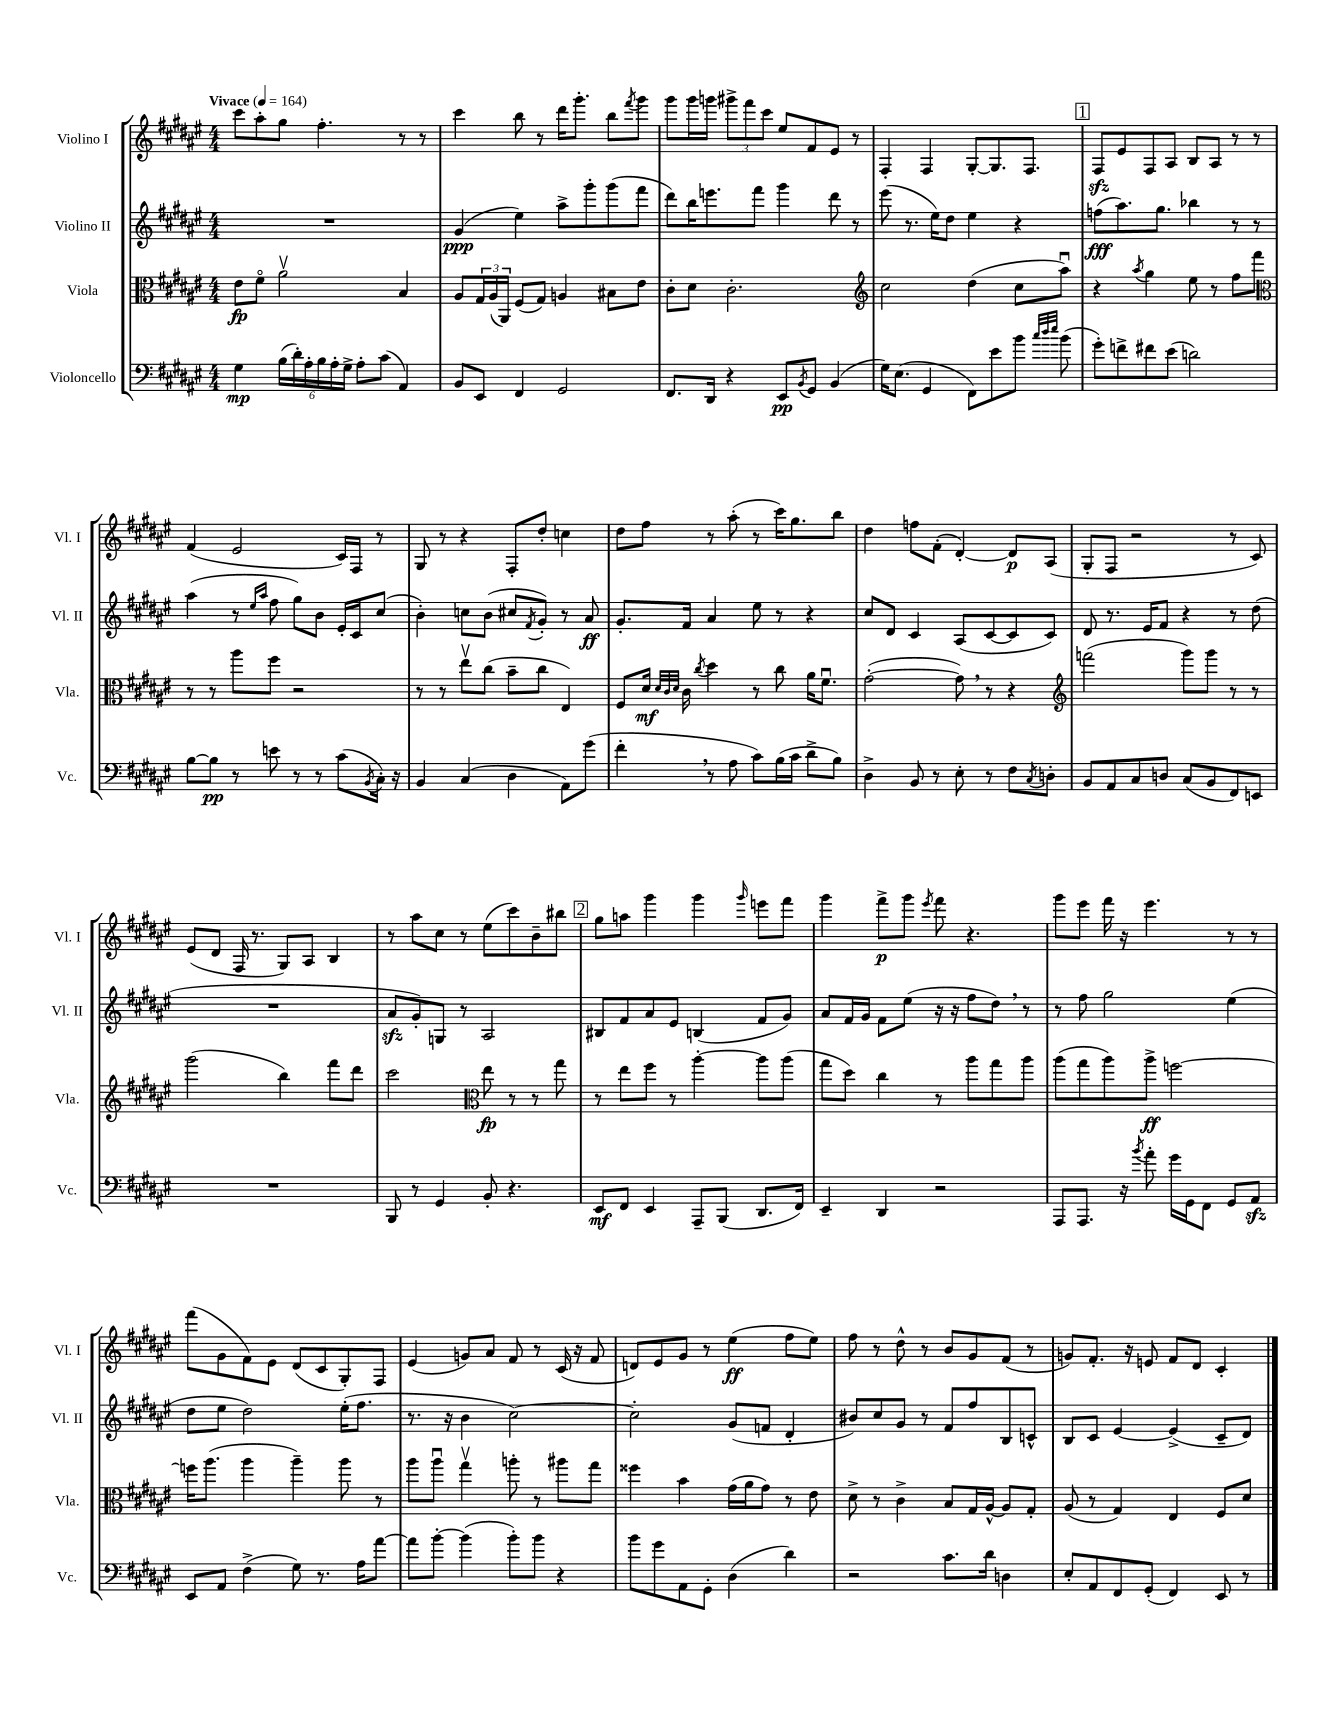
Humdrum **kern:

**kern	**kern	**kern	**kern
*staff4	*staff3	*staff2	*staff1
*clefF4	*clefC3	*clefG2	*clefG2
*k[f#c#g#d#a#e#]	*k[f#c#g#d#a#e#]	*k[f#c#g#d#a#e#]	*k[f#c#g#d#a#e#]
*M4/4	*M4/4	*M4/4	*M4/4
*MM164	*MM164	*MM164	*MM164
4G#	8e#	1r	8ccc#
.	8f#o	.	8aa#'
(24B	2a#v	.	8gg#
24d#')	.	.	.
24A#'	.	.	.
24B	.	.	4.ff#'
24A#'	.	.	.
24G#^	.	.	.
8A#'	.	.	.
(8c#	.	.	.
4AA#)	4B	.	8r
.	.	.	8r
=	=	=	=
8BB	8A#	(4g#	4ccc#
8EE#	24G#	.	.
.	(24A#	.	.
.	24AA#)	.	.
4FF#	(8F#	4ee#)	8bb
.	8G#)	.	8r
2GG#	4A	8aa#^	16ddd#
.	.	.	8.ggg#'
.	.	8ggg#'	.
.	8B#	(8ggg#	8bb
.	.	.	8qfff#
.	8e#	8fff#	8ggg#
=	=	=	=
8.FF#	8c#'	8ddd#)	8ggg#
.	8d#	16bb	16ggg#
16DD#	.	8.eee	16ggg
4r	2.c#'	.	12ggg#^
.	.	.	12fff#
.	.	8fff#	.
.	.	.	12ccc#
8EE#	.	4ggg#	8ee#
8qBB	.	.	.
8GG#	.	.	8f#
(4BB	.	8ddd#	8e#
.	.	8r	8r
=	=	=	=
*	*clefG2	*	*
16G#)	2cc#	(8eee#	4F#'
(8.E#	.	.	.
.	.	8.r	.
4GG#	.	.	4F#
.	.	16ee#)	.
.	.	8dd#	.
8FF#)	(4dd#	4ee#	[8G#'
8e#	.	.	8.G#]
8b	8cc#	4r	.
.	.	.	8.F#
32qqcc#	.	.	.
32qqdd#	.	.	.
32qqee#	.	.	.
(8b	8aa#u)	.	.
=	=	=	=
8g#')	4r	(8ff	8F#
8f^	.	8.aa#)	8e#
.	8qaa#	.	.
8f#	4gg#	.	8F#
.	.	8.gg#	.
(8e#	.	.	8A#
2d)	8ee#	4bb-	8B
.	8r	.	8A#
.	8ff#	8r	8r
.	8fff#	8r	8r
=	=	=	=
*	*clefC3	*	*
[8B	8r	(4aa#	(4f#
8B]	8r	.	.
8r	8aa#	8r	2e#
.	.	16qqee#	.
.	.	16qqaa#	.
8e	8ff#	8ff#	.
8r	2r	8gg#)	.
8r	.	8b	.
(8c#	.	16e#'	16c#)
.	.	16c#	16F#
8qBB	.	.	.
16C#')	.	(8cc#	8r
16r	.	.	.
=	=	=	=
4BB	8r	4b')	8G#
.	8r	.	8r
(4C#	8ee#v	8cc	4r
.	(8cc#	(8b	.
4D#	8b~	8cc#	8F#'
.	.	8qf#	.
.	8cc#	8g#')	8dd#'
8AA#)	4E#)	8r	4cc
(8g#	.	8a#	.
=	=	=	=
4f#'	8F#	8.g#'	8dd#
.	16d#	.	8ff#
.	32qqd#	.	.
.	32qqc#	.	.
.	32qqd#	.	.
.	16c#	16f#	.
.	8qcc#	.	.
8r	4dd#	4a#	8r
8A#	.	.	(8aa#'
8c#)	8r	8ee#	8r
(16B	8cc#	8r	16ccc#)
16c#	.	.	8.gg#
8d#^	16a#	4r	.
.	8.f#u	.	.
8B)	.	.	8bb
=	=	=	=
4D#^	([2g#'	8cc#	4dd#
.	.	8d#	.
8BB	.	4c#	8ff
8r	.	.	(8f#'
8E#'	8g#])	(8A#	[4d#')
8r	8r	[8c#	.
8F#	4r	8c#]	8d#]
8qC#	.	.	.
8D'	.	8c#)	(8A#
=	=	=	=
*	*clefG2	*	*
8BB	(2fff	8d#	8G#'
8AA#	.	8.r	8F#
8C#	.	.	2r
.	.	16e#	.
8D	.	8f#	.
(8C#	8ggg#)	4r	.
8BB	8ggg#	.	.
8FF#)	8r	8r	8r
8EE	8r	(8dd#	8c#)
=	=	=	=
1r	(2ggg#	1r	(8e#
.	.	.	8d#
.	.	.	16F#
.	.	.	8.r
.	4bb)	.	8G#)
.	.	.	8A#
.	8fff#	.	4B
.	8ddd#	.	.
=	=	=	=
8BBB	2ccc#	8a#	8r
8r	.	8g#')	8aa#
4GG#	.	8G	8cc#
.	.	8r	8r
*	*clefC3	*	*
8BB'	8ee#	2A#	(8ee#
4.r	8r	.	8ccc#)
.	8r	.	8b~
.	8gg#	.	8bb#
=	=	=	=
8EE#	8r	8B#	8gg#
8FF#	8ee#	8f#	8aa
4EE#	8ff#	8a#	4ggg#
.	8r	8e#	.
8AAA#~	[4aa#'	(4B	4ggg#
(8BBB	.	.	.
.	.	.	16qqggg#
8.DD#	8aa#]	8f#	8eee
.	(8aa#	8g#)	8fff#
16FF#)	.	.	.
=	=	=	=
4EE#~	8gg#	8a#	4ggg#
.	8dd#)	16f#	.
.	.	16g#	.
4DD#	4cc#	8f#	8fff#^
.	.	(8ee#	8ggg#
.	.	.	8qeee#
2r	8r	16r	8fff#
.	.	16r	.
.	8aa#	8ff#	4.r
.	8gg#	8dd#)	.
.	8aa#	8r	.
=	=	=	=
8AAA#	(8aa#	8r	8ggg#
8.AAA#	8gg#	8ff#	8eee#
.	8aa#)	2gg#	16fff#
16r	.	.	16r
8qb	.	.	.
8a#'	8aa#^	.	4.eee#
16g#	[2ff	.	.
16GG#	.	.	.
8FF#	.	.	.
8GG#	.	(4ee#	8r
8AA#	.	.	8r
=	=	=	=
8EE#	16ff]	8dd#	(8fff#
.	(8.aa#	.	.
8AA#	.	8ee#	8g#
(4F#^	4aa#	2dd#)	8f#)
.	.	.	8e#
8G#)	4aa#~)	.	(8d#
8.r	.	.	8c#
.	8aa#	(16ee#'	8G#')
16A#	.	8.ff#	.
[8a#	8r	.	8F#
=	=	=	=
8a#]	8aa#	8.r	(4e#
[8b'	8aa#u	.	.
.	.	16r	.
(4b]	4gg#v	4b	8g)
.	.	.	8a#
8b')	8aa'	[2cc#)	8f#
8b	8r	.	8r
4r	8aa#	.	(16c#
.	.	.	16r
.	8gg#	.	8f#
=	=	=	=
8b	4ff##	2cc#']	8d)
8g#	.	.	8e#
8AA#	4b	.	8g#
8GG#'	.	.	8r
(4D#	(16g#	(8g#	(4ee#
.	16a#	.	.
.	8g#)	8f	.
4d#)	8r	4d#'	8ff#
.	8e#	.	8ee#)
=	=	=	=
2r	8d#^	8b#)	8ff#
.	8r	8cc#	8r
.	4c#^	8g#	8dd#^^
.	.	8r	8r
8.c#	8B	8f#	8b
.	16G#	8ff#	8g#
16d#	[16A#^^	.	.
4D	8A#]	8B	(8f#
.	8G#'	8c^^	8r
=	=	=	=
8E#'	(8A#	8B	8g)
8AA#	8r	8c#	8.f#'
8FF#	4G#)	[4e#	.
.	.	.	16r
(8GG#'	.	.	8e
4FF#)	4E#	(4e#^]	8f#
.	.	.	8d#
8EE#	8F#	8c#~	4c#'
8r	8d#	8d#)	.
==	==	==	==
*-	*-	*-	*-
